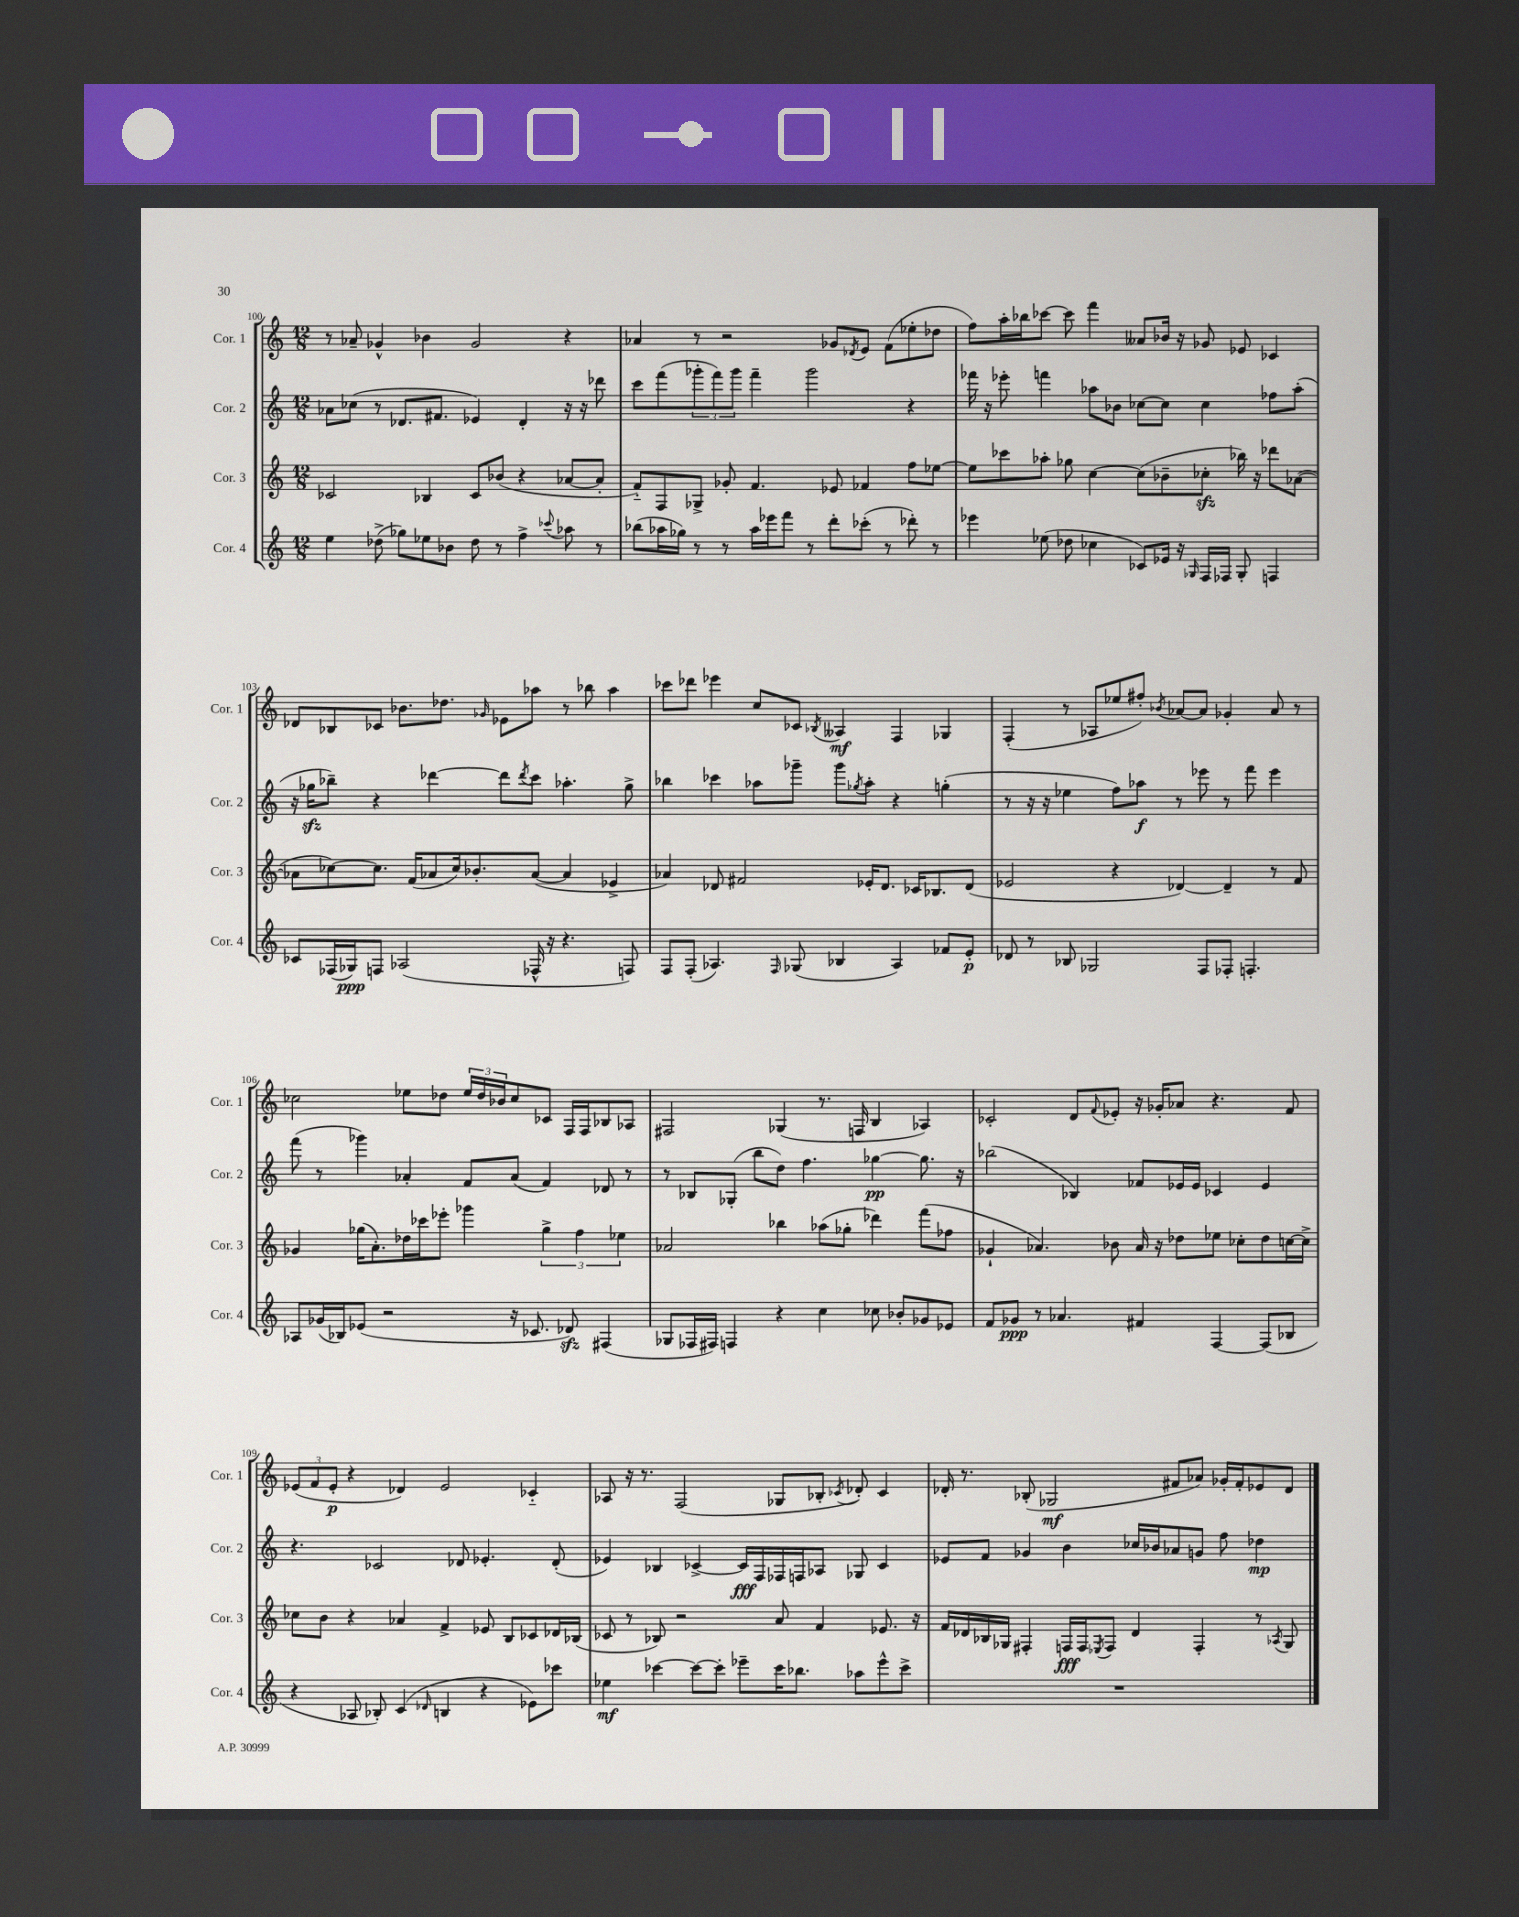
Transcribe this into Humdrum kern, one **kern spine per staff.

**kern	**kern	**kern	**kern
*staff4	*staff3	*staff2	*staff1
*clefG2	*clefG2	*clefG2	*clefG2
*k[]	*k[]	*k[]	*k[]
*M12/8	*M12/8	*M12/8	*M12/8
4ee	2c-	8a-	8r
.	.	(8cc-	8a-~
(8dd-^	.	8r	4g-^^
8gg-)	.	8.d-	.
8ee-	4B-	.	4b-
.	.	8.f#	.
8b-	.	.	.
8dd-	8c-	4e-)	2g-
8r	(8b-	.	.
4ff^	4r	4d-'	.
8qqccc-	.	.	.
8aa-	[8a-	16r	4r
.	.	16r	.
8r	8a-']	8ddd-	.
=	=	=	=
(8bb-	8f'~)	8ccc	4a-
16aa-	8F	(8fff	.
16gg-)	.	.	.
8r	8G-^	12ggg-'	8r
.	.	12fff)	.
8r	8g-'	.	2r
.	.	12ggg-	.
16aa-	4.f	4fff~	.
16eee-	.	.	.
8fff	.	.	.
8r	.	2ggg-	.
8ddd'	8e-	.	8g-
.	.	.	8qd-
(8ccc-'	4f-	.	8e
8r	.	.	(8f
8ddd-')	8ff	4r	8ee-'
8r	[8ee-	.	8dd-
=	=	=	=
4eee-	8ee-]	16fff-	8ff)
.	.	16r	.
.	8ccc-	8eee-'	16aa'
.	.	.	16bb-
(8ee-	8aa-'	4fff	[8ccc-
8dd-	8gg-	.	8ccc-]
4cc-	[4cc	8aa-	4fff
.	.	8b-	.
8c-)	(8cc]	[8cc-	8a--
16e-	8b-~	8cc-]	16b-
16r	.	.	16r
16qqG-	.	.	.
16F	8cc-'	4cc-	8g-
16F-	.	.	.
8G-'	16bb-)	.	8e-
.	16r	.	.
4F	8ddd-	8ff-	4c-
.	([8a-	(8aa-'	.
=	=	=	=
8c-	8a-]	16r	8d-
.	.	16gg-	.
(16F-	[8cc-)	8bb-~)	8B-
16G-)	.	.	.
8F	8.cc-]	4r	8c-
(2A-	.	.	8.b-
.	(16f	.	.
.	8a-	[4ddd-	.
.	.	.	8.dd-
.	16cc-)	.	.
.	8.b-'	.	.
.	.	.	16qqg-
.	.	8ddd-]	8e-
.	.	8qddd-	.
16F-^^	([8a-	8ccc	8aa-
16r	.	.	.
4.r	4a-]	4.aa-'	8r
.	.	.	8bb-
.	4e-^	.	4aa-
8F)	.	8gg-^	.
=	=	=	=
8F	4a-)	4bb-	8ccc-
(8F'	.	.	8ddd-
4.A-)	8d-	4ccc-	4eee-
.	2f#	.	.
.	.	8aa-	8cc
16qqF	.	.	.
(8G-	.	8ggg-~	8c-
.	.	.	8qB-
4B-	.	8ggg-	4A--
.	.	8qgg-	.
.	16e-'	8aa-'	.
.	8.d-	.	.
4A-)	.	4r	4F
.	16c-	.	.
.	8.B-	.	.
8f-	.	(4gg'	4G-
8e'	(8d-	.	.
=	=	=	=
8d-	2e-	8r	(4F'
8r	.	16r	.
.	.	16r	.
8B-	.	4ee-	8r
2G-	.	.	8A-
.	4r	8ff)	8ee-
.	.	8aa-	8ff#')
.	.	.	8qb-
.	[4d-)	8r	[8a-
8F	.	8eee-	8a-]
8F-'	4d-~]	8r	4g-'
4.F'	.	8fff	.
.	8r	4eee-	8a-
.	8f	.	8r
=	=	=	=
8A-	4g-	(8fff	2cc-
(16g-	.	8r	.
16B-)	.	.	.
(8e-	(16gg-	4ggg-)	.
.	8.a')	.	.
2r	.	.	.
.	16dd-	4a-'	8ee-
.	16ccc-	.	.
.	8eee-'	.	8dd-
.	4ggg-	8f	24ee-
.	.	.	24dd-
.	.	.	24b-
16r	.	(8a-	8cc-
8.c-	.	.	.
.	6gg-^	4f)	8c-
8d-)	.	.	16F
.	6ff	.	.
.	.	.	16F
(4F#	.	8d-	8B-
.	6ee-	.	.
.	.	8r	8A-
=	=	=	=
8G-	2a-	8r	2F#
16F-	.	8B-	.
16F#)	.	.	.
4F	.	(8G-'	.
.	.	8bb	.
4r	4bb-	8dd)	(4G-
.	.	4.ff	.
4cc	(8aa-	.	8.r
.	8gg-'	.	.
.	.	.	16F
8cc-	4ddd-)	[4gg-	4B
8b-'	.	.	.
8g-	(8fff	8.gg-]	4A-)
8e-	8ff-	.	.
.	.	16r	.
=	=	=	=
8f	4g-`	(2bb-	2c-'
8g-	.	.	.
8r	4.a-)	.	.
4.a-	.	.	.
.	.	4B-)	8d
.	.	.	8qqf
.	8b-	.	8e-'
4f#	16a-	8f-	16r
.	16r	.	16g-'
.	8dd-	16e-	8a-
.	.	16e-	.
[4F	8ee-	4c-	4.r
.	8cc-'	.	.
(8F]	8dd-	4e-	.
8B-	[16cc	.	8f
.	16cc^]	.	.
=	=	=	=
4r	8cc-	4.r	(12e-
.	.	.	12f
.	8b	.	.
.	.	.	12e-'
8A-	4r	.	4r
8B-')	.	2c-	.
(4c	4a-	.	4d-)
16qqd-	.	.	.
4B	4f^	.	2e-
.	.	8d-	.
4r	8e-	4.e-'	.
.	8B	.	.
8e-)	8c-	.	4c-'~
8ccc-	16d-	(8d-'	.
.	(16B-	.	.
=	=	=	=
4ee-	8c-	4e-)	8A-
.	8r	.	16r
.	.	.	8.r
[4ccc-	8B-)	4B-	.
.	2r	.	(2F
8ccc-_	.	[4c-^	.
8ccc-']	.	.	.
8eee-~	.	16c-]	.
.	.	16F	.
16ccc-	8a	16F-	8G-
8.bb-	.	16F	.
.	4f	8A-	8B-'
.	.	.	8qc-
8aa-	.	8G-	8d-')
8eee-^^	8.e-	4c-	4c-
8ccc-^	.	.	.
.	16r	.	.
=	=	=	=
1.r	16f	8e-	16d-'
.	16d-	.	8.r
.	16B-	8f	.
.	16G-	.	.
.	4F#'	4g-	(8B-'
.	.	.	2G-
.	16F	4b	.
.	16F	.	.
.	8qE-	.	.
.	8F	.	.
.	4d-	16cc-	.
.	.	16b-	.
.	.	8a-	8f#
.	4F'	8g	8a-)
.	.	8ff	16g-'
.	.	.	16f#'
.	8r	4dd-	8e-
.	8qA-	.	.
.	8G-	.	8d-
==	==	==	==
*-	*-	*-	*-
